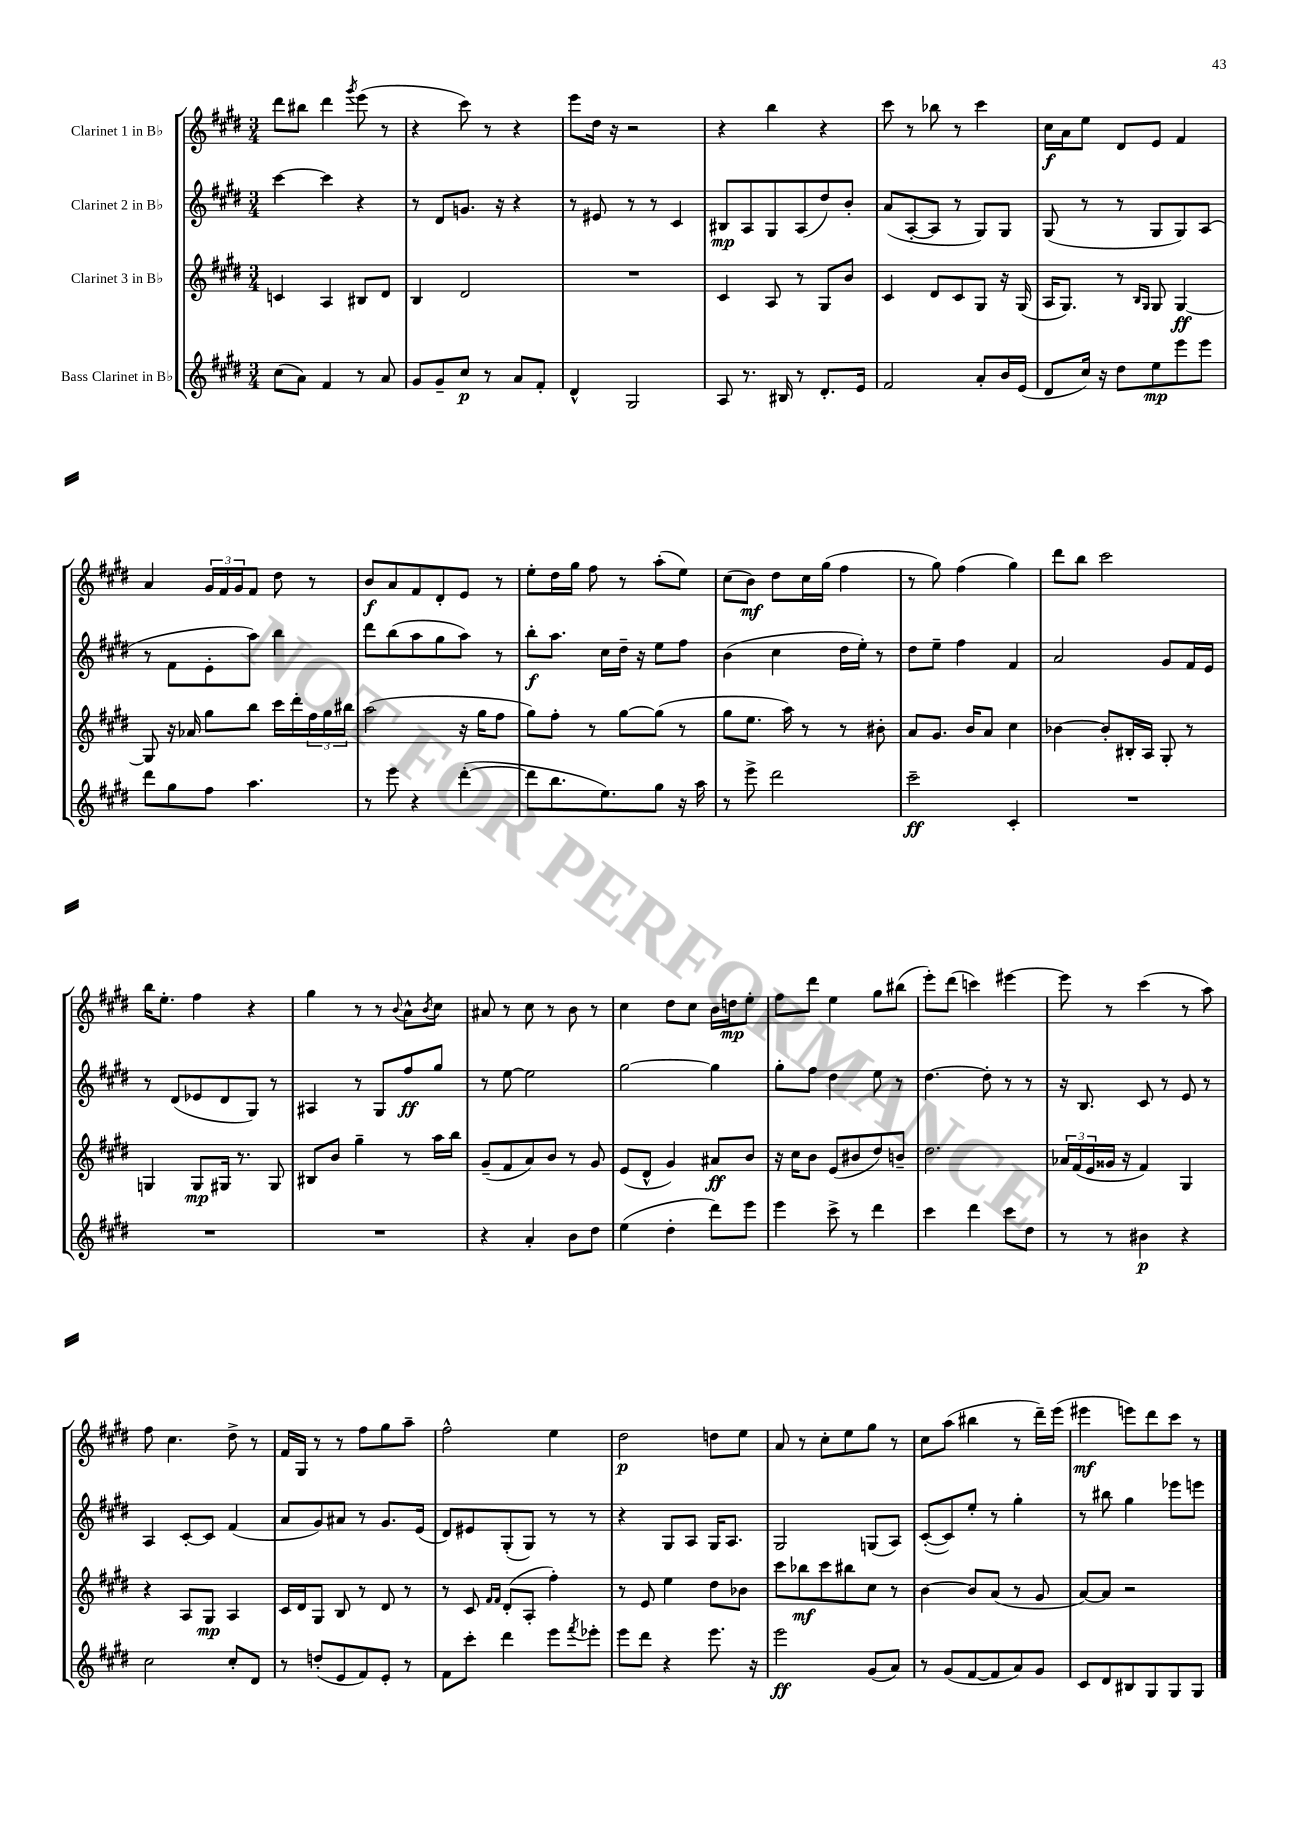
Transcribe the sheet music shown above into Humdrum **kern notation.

**kern	**kern	**kern	**kern
*staff4	*staff3	*staff2	*staff1
*clefG2	*clefG2	*clefG2	*clefG2
*k[f#c#g#d#]	*k[f#c#g#d#]	*k[f#c#g#d#]	*k[f#c#g#d#]
*M3/4	*M3/4	*M3/4	*M3/4
(8cc#\L	4c/	[4ccc#\	8ddd#\L
8a\J)	.	.	8bb#\J
4f#/	4A/	4ccc#\]	4ddd#\
.	.	.	8qggg#/
8r	8B#/L	4r	(8eee\
8a/	8d#/J	.	8r
=	=	=	=
8g#/L	4B/	8r	4r
8g#~/	.	8d#/L	.
8cc#/J	2d#/	8.g/J	8ccc#\)
8r	.	.	8r
.	.	16r	.
8a/L	.	4r	4r
8f#'/J	.	.	.
=	=	=	=
4d#^^/	2.r	8r	8eee\L
.	.	8e#/	16dd#\Jk
.	.	.	16r
2G#/	.	8r	2r
.	.	8r	.
.	.	4c#/	.
=	=	=	=
8A/	4c#/	8B#/L	4r
8.r	.	8A/	.
.	8A/	8G#/	4bb\
16B#/	.	.	.
8r	8r	(8A/	.
8.d#'/L	8G#/L	8dd#/)	4r
.	8b/J	8b'/J	.
16e/Jk	.	.	.
=	=	=	=
2f#/	4c#/	(8a/L	8ccc#\
.	.	[8A'/	8r
.	8d#/L	8A/]J	8bb-\
.	8c#/	8r	8r
8a'/L	8G#/J	8G#/L)	4ccc#\
16b/L	16r	8G#/J	.
(16e/JJ	(16G#/	.	.
=	=	=	=
8d#/L	16A/LK	(8G#/	16cc#\LL
.	8.G#/J)	.	16a\J
16cc#/Jk)	.	8r	8ee\J
16r	.	.	.
8dd#\L	8r	8r	8d#/L
.	16qqB/LL	.	.
.	16qqG#/JJ	.	.
8ee\	8G#/	8G#/L	8e/J
8eee\	[4G#/	8G#/)	4f#/
8eee\J	.	(8A/J	.
=	=	=	=
8ddd#\L	8G#/]	8r	4a/
8gg#\	16r	8f#\L	.
.	16a-/	.	.
8ff#\J	8gg#\L	8e'\	24g#/LL
.	.	.	24f#/
.	.	.	24g#/J
4.aa\	8bb\J	8aa\J)	8f#/J
.	16ccc#\LL	4bb\	8dd#\
.	16ddd#'\	.	.
.	24ff#\	.	8r
.	24gg#\	.	.
.	24bb#\JJ	.	.
=	=	=	=
8r	(2aa\	8ddd#\L	8b/L
8eee\	.	(8bb\	8a/
4r	.	8aa\	8f#/
.	.	8gg#\	8d#'/
([4ddd#'\	16r	8aa\J)	8e/J
.	16gg#\LK	.	.
.	8ff#\J	8r	8r
=	=	=	=
8ddd#\]L	8gg#\L)	8bb'\L	8ee'\L
8.bb\	8ff#'\J	8.aa\J	16dd#\L
.	.	.	16gg#\JJ
.	8r	.	8ff#\
8.ee\)	.	16cc#\LL	.
.	[8gg#\L	16dd#~\JJ	8r
.	.	16r	.
8gg#\J	(8gg#\]J	8ee\L	(8aa'\L
16r	8r	8ff#\J	8ee\J)
16aa\	.	.	.
=	=	=	=
8r	8gg#\L	(4b\	(8cc#\L
8eee^\	8.ee\J	.	8b\J)
2ddd#\	.	4cc#\	8dd#\L
.	16aa\)	.	.
.	8r	.	16cc#\L
.	.	.	(16gg#\JJ
.	8r	16dd#\LL	4ff#\
.	.	16ee'\JJ)	.
.	8b#'\	8r	.
=	=	=	=
2ccc#~\	8a/L	8dd#\L	8r
.	8.g#/J	8ee~\J	8gg#\)
.	.	4ff#\	(4ff#\
.	16b/LK	.	.
.	8a/J	.	.
4c#'/	4cc#\	4f#/	4gg#\)
=	=	=	=
2.r	[4b-\	2a/	8ddd#\L
.	.	.	8bb\J
.	8b-'/]L	.	2ccc#\
.	16B#'/L	.	.
.	16A/JJ	.	.
.	8G#'/	8g#/L	.
.	8r	16f#/L	.
.	.	16e/JJ	.
=	=	=	=
2.r	4G/	8r	16bb\LK
.	.	.	8.ee'\J
.	.	(8d#/L	.
.	8G/L	8e-/	4ff#\
.	16G#/Jk	8d#/	.
.	8.r	.	.
.	.	8G#/J)	4r
.	8G#/	8r	.
=	=	=	=
2.r	8B#/L	4A#/	4gg#\
.	8b/J	.	.
.	4gg#~\	8r	8r
.	.	8G#/L	8r
.	.	.	8qqb/
.	8r	8ff#/	8a^^\L
.	.	.	8qb/
.	16aa\LL	8gg#/J	8cc#\J
.	16bb\JJ	.	.
=	=	=	=
4r	(8g#~/L	8r	8a#/
.	8f#/	[8ee\	8r
4a'/	8a/)	2ee\]	8cc#\
.	8b/J	.	8r
8b\L	8r	.	8b\
8dd#\J	8g#/	.	8r
=	=	=	=
(4ee\	(8e/L	[2gg#\	4cc#\
.	8d#^^/J	.	.
4dd#'\	4g#/)	.	8dd#\L
.	.	.	8cc#\J
8ddd#\L)	8a#/L	4gg#\]	16b\LL
.	.	.	16dd\J
8eee\J	8b/J	.	8ee'\J
=	=	=	=
4eee\	16r	8gg#'\L	8ff#\L
.	16cc#\LK	.	.
.	8b\J	8ff#\J	8ddd#\J
8ccc#^\	(8e/L	4dd#\	4ee\
8r	8b#/	.	.
4ddd#\	8dd#/)	8ee\	8gg#\L
.	8b~/J	8r	(8bb#\J
=	=	=	=
4ccc#\	2.dd#\	[4.dd#\	8eee'\L)
.	.	.	(8ddd#\J
4ddd#\	.	.	4ccc\)
.	.	8dd#'\]	.
8ccc#\L	.	8r	[4eee#\
8dd#\J	.	8r	.
=	=	=	=
8r	24a-/LL	16r	8eee#\]
.	(24f#/	.	.
.	.	8.B/	.
.	24e/	.	.
8r	16g##/JJ	.	8r
.	16r	.	.
4b#\	4f#/)	8c#/	(4ccc#\
.	.	8r	.
4r	4G#/	8e/	8r
.	.	8r	8aa\)
=	=	=	=
2cc#\	4r	4A/	8ff#\
.	.	.	4.cc#\
.	8A/L	[8c#'/L	.
.	8G#/J	8c#/]J	.
8cc#'/L	4A/	(4f#/	8dd#^\
8d#/J	.	.	8r
=	=	=	=
8r	16c#/LL	8a/L	16f#/LL
.	16d#/J	.	16G#/JJ
(8dd'/L	8G#/J	8g#/)	8r
8e/	8B/	8a#/J	8r
8f#/)	8r	8r	8ff#\L
8e'/J	8d#/	8.g#/L	8gg#\
8r	8r	.	8aa~\J
.	.	(16e/Jk	.
=	=	=	=
8f#\L	8r	8d#/L)	2ff#^^\
8ccc#'\J	8c#/	8e#/	.
.	16qqf#/LL	.	.
.	16qqf#/JJ	.	.
4ddd#\	(8d#'/L	(8G#'/	.
.	8A'/J	8G#/J)	.
8eee\L	4ff#'\)	8r	4ee\
8qfff#/	.	.	.
8eee-'\J	.	8r	.
=	=	=	=
8eee\L	8r	4r	2dd#\
8ddd#\J	8e/	.	.
4r	4ee\	8G#/L	.
.	.	8A/J	.
8.eee\	8dd#\L	16G#/LK	8dd\L
.	.	8.A/J	.
.	8b-\J	.	8ee\J
16r	.	.	.
=	=	=	=
2eee\	8ccc#\L	2G#/	8a/
.	8bb-\	.	8r
.	8ccc#\	.	8cc#'\L
.	8bb#\	.	8ee\
(8g#/L	8cc#\J	(8G/L	8gg#\J
8a/J)	8r	8A/J)	8r
=	=	=	=
8r	[4b\	([8c#'/L	8cc#\L
(8g#/L	.	8c#/])	(8aa\J
[8f#/	8b/]L	8ee'/J	4bb#\
8f#/]	(8a/J	8r	.
8a/)	8r	4gg#'\	8r
8g#/J	8g#/	.	16ddd#~\LL)
.	.	.	(16eee\JJ
=	=	=	=
8c#/L	[8a/L)	8r	4eee#\
8d#/	8a/]J	8bb#\	.
8B#/	2r	4gg#\	8eee\L)
8G#/	.	.	8ddd#\
8G#/	.	8eee-\L	8ccc#\J
8G#/J	.	8eee\J	8r
==	==	==	==
*-	*-	*-	*-
